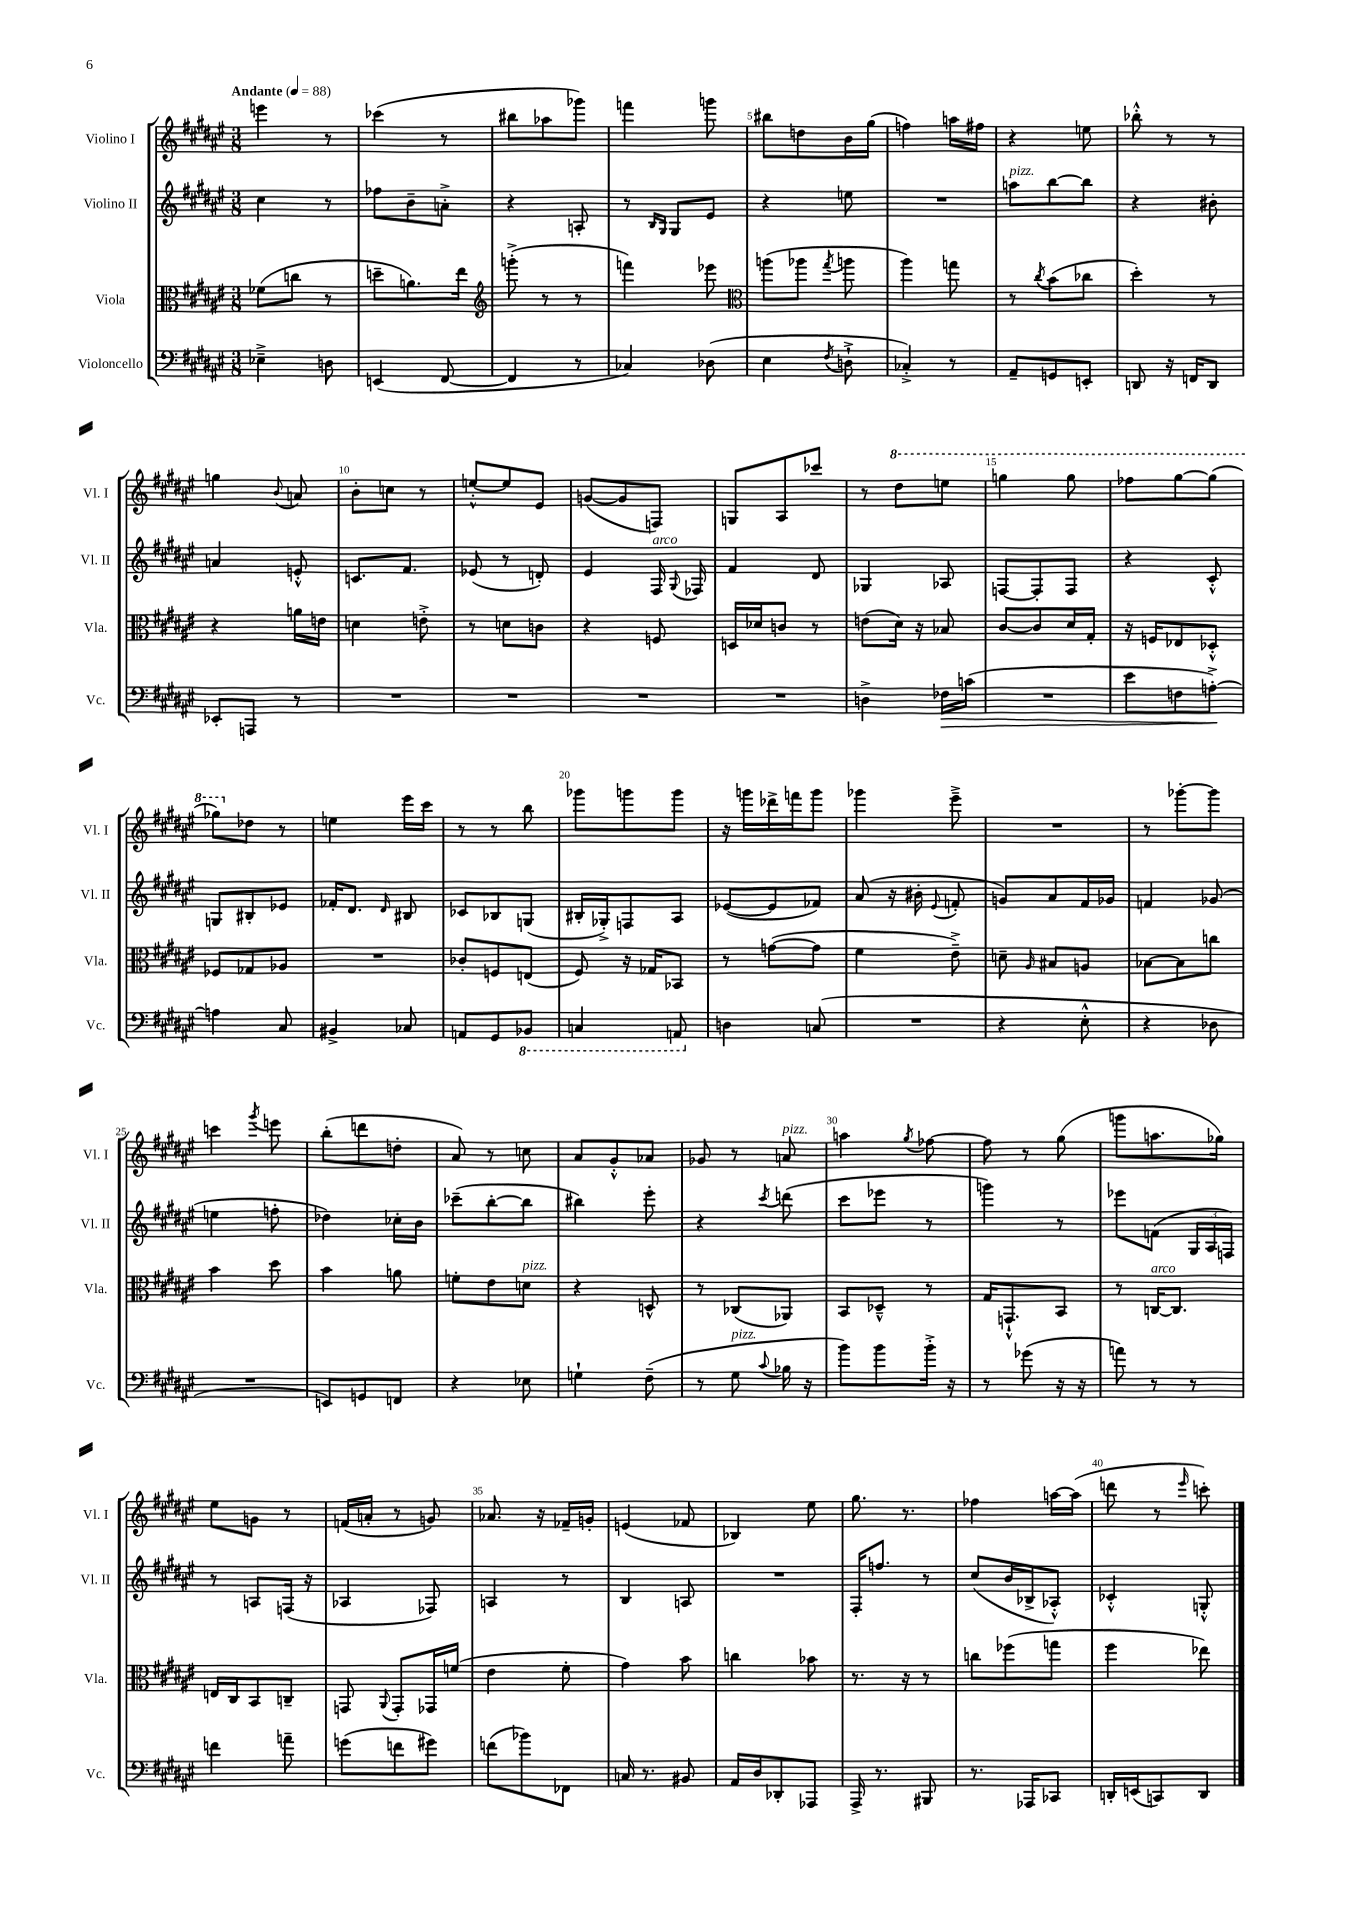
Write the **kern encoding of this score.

**kern	**kern	**kern	**kern
*staff4	*staff3	*staff2	*staff1
*clefF4	*clefC3	*clefG2	*clefG2
*k[f#c#g#d#a#e#]	*k[f#c#g#d#a#e#]	*k[f#c#g#d#a#e#]	*k[f#c#g#d#a#e#]
*M3/8	*M3/8	*M3/8	*M3/8
*MM88	*MM88	*MM88	*MM88
4E-~^	(8f-	4cc#	4eee
.	8cc	.	.
8D	8r	8r	8r
=	=	=	=
(4EE	8dd~	8ff-	(4ccc-
.	8.a)	8b~	.
[8FF#	.	8a'^	8r
.	16ee#	.	.
=	=	=	=
*	*clefG2	*	*
4FF#]	(8ggg'^	4r	8bb#
.	8r	.	8aa-
8r	8r	8A'	8ggg-)
=	=	=	=
4C-)	4fff)	8r	4fff
.	.	16qqB	.
.	.	16qqG#	.
.	.	8G#	.
(8D-	8eee-	8e#	8ggg
=	=	=	=
*	*clefC3	*	*
4E#	(8aa	4r	8bb#
.	8aa-	.	8dd
8qF#	8qgg#	.	.
8D`^	8aa	8ee	16b
.	.	.	(16gg#
=	=	=	=
4C-'^)	4aa#)	4.r	4ff)
8r	8gg	.	16aa
.	.	.	16ff#
=	=	=	=
8AA#~	8r	8aa	4r
.	8qcc#	.	.
8GG	(8b	[8bb	.
8EE'	8cc-	8bb]	8ee
=	=	=	=
8DD	4dd#')	4r	8bb-'^^
16r	.	.	8r
16FF	.	.	.
8DD	8r	8b#'	8r
=	=	=	=
8EE-'	4r	4a	4gg
8AAA	.	.	.
.	.	.	8qqb
8r	16a	8e'^^	8a
.	16e	.	.
=	=	=	=
4.r	4d	8.c	8b'
.	.	.	8cc
.	.	8.f#	.
.	8e'^	.	8r
=	=	=	=
4.r	8r	(8e-	[8ee'^^
.	8d	8r	8ee]
.	8c	8d')	8e#
=	=	=	=
4.r	4r	4e#	([8g
.	.	.	8g]
.	8F	16F#	8F)
.	.	8qqG#	.
.	.	16F-	.
=	=	=	=
4.r	16D	4f#	8G
.	16d-	.	.
.	8c	.	8A#
.	8r	8d#	8ccc-
=	=	=	=
4D^	(8e	4G-	8r
.	16d#)	.	8ddd#
.	16r	.	.
16F-	8B-	8A-	8eee
(16c	.	.	.
=	=	=	=
4.r	[8c#	[8F	4ggg
.	8c#]	8F']	.
.	16d#	8F	8ggg
.	16G#'	.	.
=	=	=	=
8e#	16r	4r	8fff-
.	16F	.	.
8F	8E-	.	[8ggg#
[8A'^)	8D-'^^	8c#'^^	(8ggg#]
=	=	=	=
4A]	8F-	8G	8ggg-)
.	8G-	8B#'	8dd-
8C#	8A-	8e-	8r
=	=	=	=
4BB#^	4.r	16f-'	4ee
.	.	8.d#	.
.	.	16qqd#	.
8C-	.	8B#	16eee#
.	.	.	16ccc#
=	=	=	=
8AA	8c-'	8c-	8r
8GG#	8F	8B-	8r
8BBB-	(8E	(8G	8bb
=	=	=	=
4CC	8F#)	16B#'	8ggg-
.	.	16G-'^)	.
.	16r	8F	8ggg
.	16G-	.	.
8AAA	8BB-	8A#	8ggg
=	=	=	=
4D	8r	([8e-	16r
.	.	.	16ggg
.	([8g	8e-]	16ddd-^
.	.	.	16fff
(8C	8g]	8f-)	8ggg
=	=	=	=
4.r	4f#	(8a#	4ggg-
.	.	16r	.
.	.	16b#'	.
.	.	8qqe#	.
.	8e#~^)	8f'	8eee#~^
=	=	=	=
4r	8d~	8g)	4.r
.	16qqA#	.	.
.	8B#	8a#	.
8E#'^^	8A	16f#	.
.	.	16g-	.
=	=	=	=
4r	[8B-	4f	8r
.	8B-]	.	[8ggg-'
8D-	8cc	(8g-	8ggg-]
=	=	=	=
4.r	4b	4ee	4ccc
.	.	.	8qggg#
.	8dd#	8ff'	8eee
=	=	=	=
8EE)	4b	4dd-)	(8bb'
8GG	.	.	8ddd
8FF	8a	16cc-'	8dd'
.	.	16b	.
=	=	=	=
4r	8f'	(8ccc-~	8a#)
.	8e#	[8bb'	8r
8E-	8d	8bb]	8cc
=	=	=	=
4G`	4r	4bb#)	8a#
.	.	.	8g#'^^
(8F#~	8D^^	8eee#'	8a-
=	=	=	=
8r	8r	4r	8g-
8G#	(8C-	.	8r
8qqc#	.	8qccc#	.
16B-	8AA-)	(8ddd	8a
16r	.	.	.
=	=	=	=
8b)	8BB	8ccc#	4aa
8b	8D-~^^	8eee-	.
.	.	.	8qgg#
16b'^	8r	8r	[8ff-
16r	.	.	.
=	=	=	=
8r	16G#	4ggg)	8ff-]
.	8.GG`^^	.	.
(8g-	.	.	8r
16r	8BB	8r	(8gg#
16r	.	.	.
=	=	=	=
8a)	8r	8eee-	8ggg
8r	[16C	(8f	8.aa
.	8.C]	.	.
8r	.	24G#	.
.	.	24A#	.
.	.	.	16gg-)
.	.	24F)	.
=	=	=	=
4f	16E	8r	8ee#
.	16C#	.	.
.	8BB	8A	8g
8a~	8C~	(16F	8r
.	.	16r	.
=	=	=	=
(8g	8GG	4A-	(16f
.	.	.	16a'
.	8qqAA#	.	.
8f	8GG'	.	8r
8g#)	16GG-	8F-)	8g)
.	(16f	.	.
=	=	=	=
(8f	4e#	4A	8.a-
8b-)	.	.	.
.	.	.	16r
8FF-	8f#'	8r	16f-~
.	.	.	16g'
=	=	=	=
16C	4g#)	4B	(4e
8.r	.	.	.
8BB#	8b	8A	8f-
=	=	=	=
16AA#	4cc	4.r	4B-)
16D#	.	.	.
8DD-'	.	.	.
8AAA-	8b-	.	8ee#
=	=	=	=
16AAA#^	8.r	16F#'	8.gg#
8.r	.	8.ff	.
.	16r	.	8.r
8BBB#	8r	8r	.
=	=	=	=
8.r	8cc	(8cc#	4ff-
.	(8ff-	16b	.
16AAA-	.	16B-^	.
8CC-	8gg	8A-'^^)	[16aa
.	.	.	(16aa]
=	=	=	=
16DD'	4ff#	4c-'^^	8ddd
(16EE	.	.	.
8CC)	.	.	8r
.	.	.	16qqeee#
8DD	8ee-)	8G'^^	8ccc')
==	==	==	==
*-	*-	*-	*-
